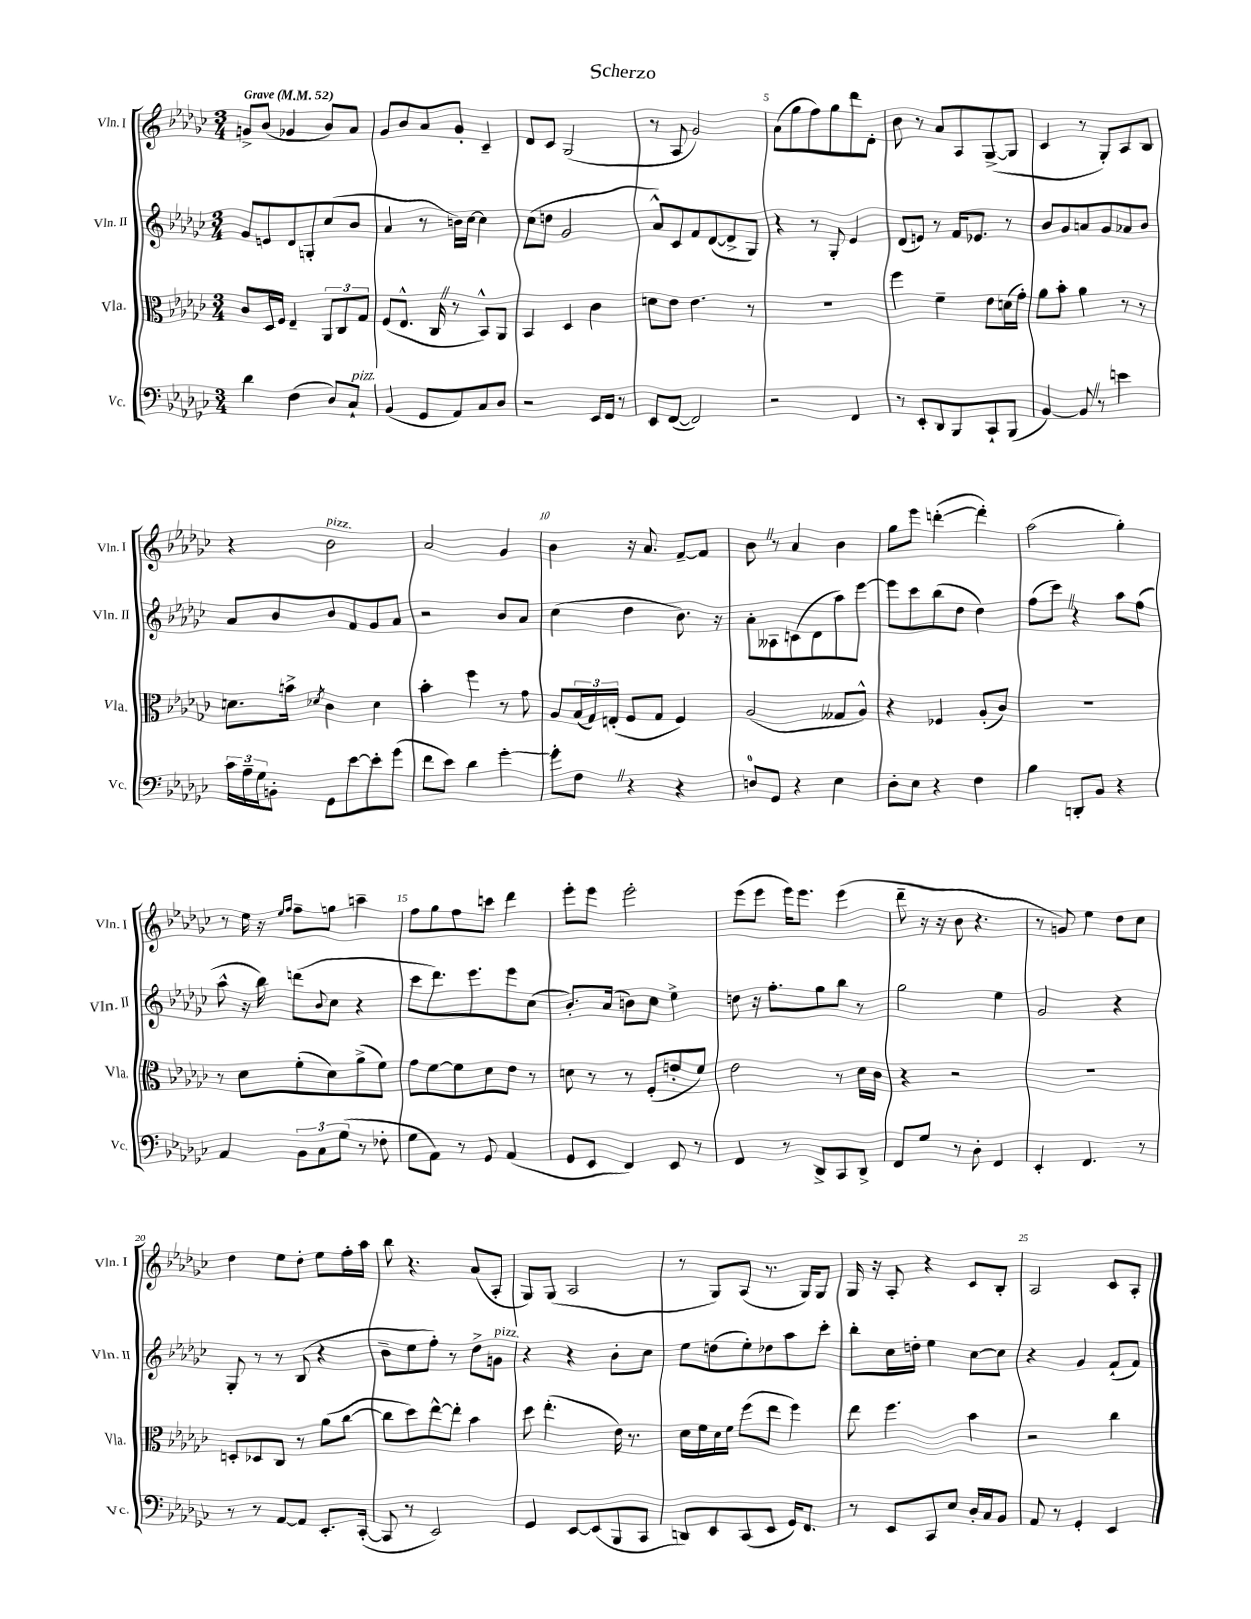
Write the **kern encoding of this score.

**kern	**kern	**kern	**kern
*staff4	*staff3	*staff2	*staff1
*clefF4	*clefC3	*clefG2	*clefG2
*k[b-e-a-d-g-c-]	*k[b-e-a-d-g-c-]	*k[b-e-a-d-g-c-]	*k[b-e-a-d-g-c-]
*M3/4	*M3/4	*M3/4	*M3/4
*MM52	*MM52	*MM52	*MM52
4d-	8c-	8g-	8g^
.	16D-	8e	(8b-
.	16F	.	.
(4F	4E-~	8d-	4g-
.	.	8G'	.
8D-)	12AA-	(8cc-	8b-)
.	12C-	.	.
8C-`	.	8b-	8a-
.	12G-	.	.
=	=	=	=
(4BB-	(8F	4a-	8g-
.	8.E-^^	.	8b-
8GG-	.	8r	8a-
.	16C-	.	.
8AA-)	8r	16b)	8g-'
.	.	[16cc-	.
8C-	8BB-^^)	4cc-]	4c-~
8D-	8AA-	.	.
=	=	=	=
2r	4BB-	(8cc-	8d-
.	.	8dd	8c-
.	4D-	2g-	(2G-
16EE-	4c-	.	.
16FF	.	.	.
8r	.	.	.
=	=	=	=
8EE-	8d	8a-^^)	8r
([8FF	8e-	8c-	8A-
2FF])	4.e-	8f	2g-)
.	.	([8d-	.
.	.	8d-^]	.
.	8r	8G-)	.
=	=	=	=
2r	2.r	4r	(8a-
.	.	.	8gg-
.	.	8r	8ff)
.	.	8G-'	8gg-
4FF	.	4e-	8ddd-
.	.	.	8d-'
=	=	=	=
8r	4ff	(8d-	8b-
8EE-'	.	8e)	8r
8DD-	4f~	8r	8a-
8BBB-	.	16f	8A-
.	.	8.e-	.
8CC-`	8e-	.	([8G-^
(8BBB-	(16d	8r	8G-]
.	16g-')	.	.
=	=	=	=
[4BB-)	8a-	8b-	4c-
.	8b-'	8g-	.
8BB-]	4a-	8a	8r
8r	.	8g-	8G-')
4e	8r	8a-	8A-
.	8r	8b-	8B-
=	=	=	=
24c-	8.d	8a-	4r
24A-~	.	.	.
24G-	.	.	.
8BB'	.	8b-	.
.	16b^	.	.
.	8qd-	.	.
8GG-	4c-	8b-	2b-
[8e-	.	8f	.
8e-']	4d-	8g-	.
(8g-	.	8a-	.
=	=	=	=
8f	4b-'	2r	2a-
8e-)	.	.	.
4d-	4ff	.	.
[4g-'	8r	8b-	4g-
.	8g-	8a-	.
=	=	=	=
8g-']	8A-	(4cc-	4b-
8F	(24B-	.	.
.	24G-)	.	.
.	(24E'	.	.
4r	8F	4dd-	16r
.	.	.	8.a-
.	8G-	.	.
4r	4F)	8.b-)	[8f~
.	.	.	8f]
.	.	16r	.
=	=	=	=
8D	(2A-	8a-'	8b-
8GG-	.	8A--	8r
4r	.	(8c	4a-
.	.	8d-	.
4E-	8G--	8aa-)	4b-
.	8A-^^)	[8eee-	.
=	=	=	=
8D-'	4r	8eee-]	8gg-
8E-	.	8ccc-	8eee-
4r	4F-	(8bb-	([4ddd'
.	.	8dd-	.
4F	(8A-'	4dd-)	4ddd'])
.	8c-)	.	.
=	=	=	=
4B-	2.r	(8ff	(2aa-
.	.	8ccc-)	.
8DD'	.	4r	.
8BB-	.	.	.
4r	.	8aa-	4gg-')
.	.	(8ff	.
=	=	=	=
4AA-	8r	8aa-^^	8r
.	8d-	16r	16ee-
.	.	16bb-)	16r
.	.	.	16qqee-
.	.	.	16qqff
12BB-	(8f'	(8ddd	8ff~
12C-	.	.	.
.	.	8qqb-	.
.	8d-)	8cc-	8gg
(12G-	.	.	.
8r	(8a-^	4r	4aa~
8F-'	8f)	.	.
=	=	=	=
8G-	8g-	8ccc-	8ff
8AA-)	[8f	8.ddd-)	8gg-
8r	8f]	.	8ff
.	.	8.eee-	.
8GG-	8d-	.	8ccc
(4AA-	8e-	8eee-	4ddd-
.	8r	(8cc-	.
=	=	=	=
8GG-	8d	8.b-')	8eee-'
8EE-	8r	.	8eee-
.	.	(16a-	.
4FF)	8r	8b)	2eee-'
.	(8F'	8cc-	.
8EE-	8e'	4ee-^	.
8r	8f)	.	.
=	=	=	=
4FF	2e-	8dd	(8eee-
.	.	16r	8eee-
.	.	8.ff'	.
8r	.	.	16eee-)
.	.	.	8.eee-
8DD-^	.	8gg-	.
8CC-	8r	8bb-	(4eee-
8DD-^	16d-	8r	.
.	16c-	.	.
=	=	=	=
8FF	4r	2gg-	8ddd-~
8G-	.	.	16r
.	.	.	16r
8r	2r	.	8b-
8D-'	.	.	4.r
4FF	.	4ee-	.
=	=	=	=
4EE-'	2.r	2g-	8r
.	.	.	8g)
4.FF	.	.	4ee-
.	.	4r	8dd-
8r	.	.	8cc-
=	=	=	=
8r	8D'	8G-'	4dd-
8r	8D-	8r	.
[8AA-	8C-	8r	8ee-
8AA-]	8r	(8B-	8dd-'
8.EE-'	(8a-	4r	8ee-
.	[8cc-	.	16ff'
([16CC-'	.	.	16aa-
=	=	=	=
8CC-]	8cc-]	8b-~	8bb-
8r	8dd-)	8ee-	4.r
2EE-)	[8ee-^^	8ff')	.
.	8ee-']	8r	.
.	4b-	8dd-^	(8a-
.	.	8g	8A-'
=	=	=	=
4GG-	8dd-	4r	8G-)
.	(4.ee-'	.	(8G-
[8EE-	.	4r	2A-
(8EE-]	.	.	.
8BBB-	16e-)	8b-'	.
.	8.r	.	.
8CC-	.	8cc-	.
=	=	=	=
8DD)	16d-	8ee-	8r
.	16f	.	.
8EE-	16d-	(8dd	8G-)
.	16f	.	.
(8CC-	(8ff	8ee-')	(8A-
8EE-	8ee-	8dd-	8.r
16GG-)	4ff)	8aa-	.
8.FF	.	.	16G-)
.	.	8ccc-'	8G-
=	=	=	=
8r	8ee-	8bb-'	16G-
.	.	.	16r
8EE-	4.ff	16cc-	8A-'
.	.	16dd'	.
8CC-	.	4ee-	4r
8E-	.	.	.
16D-'	4b-	[8cc-	8c-
16C-	.	.	.
8BB-	.	8cc-]	8B-'
=	=	=	=
8AA-	2r	4r	2A-
8r	.	.	.
4GG-'	.	4g-	.
4EE-	4cc-	(8f`	8c-
.	.	8f)	8A-'
==	==	==	==
*-	*-	*-	*-
